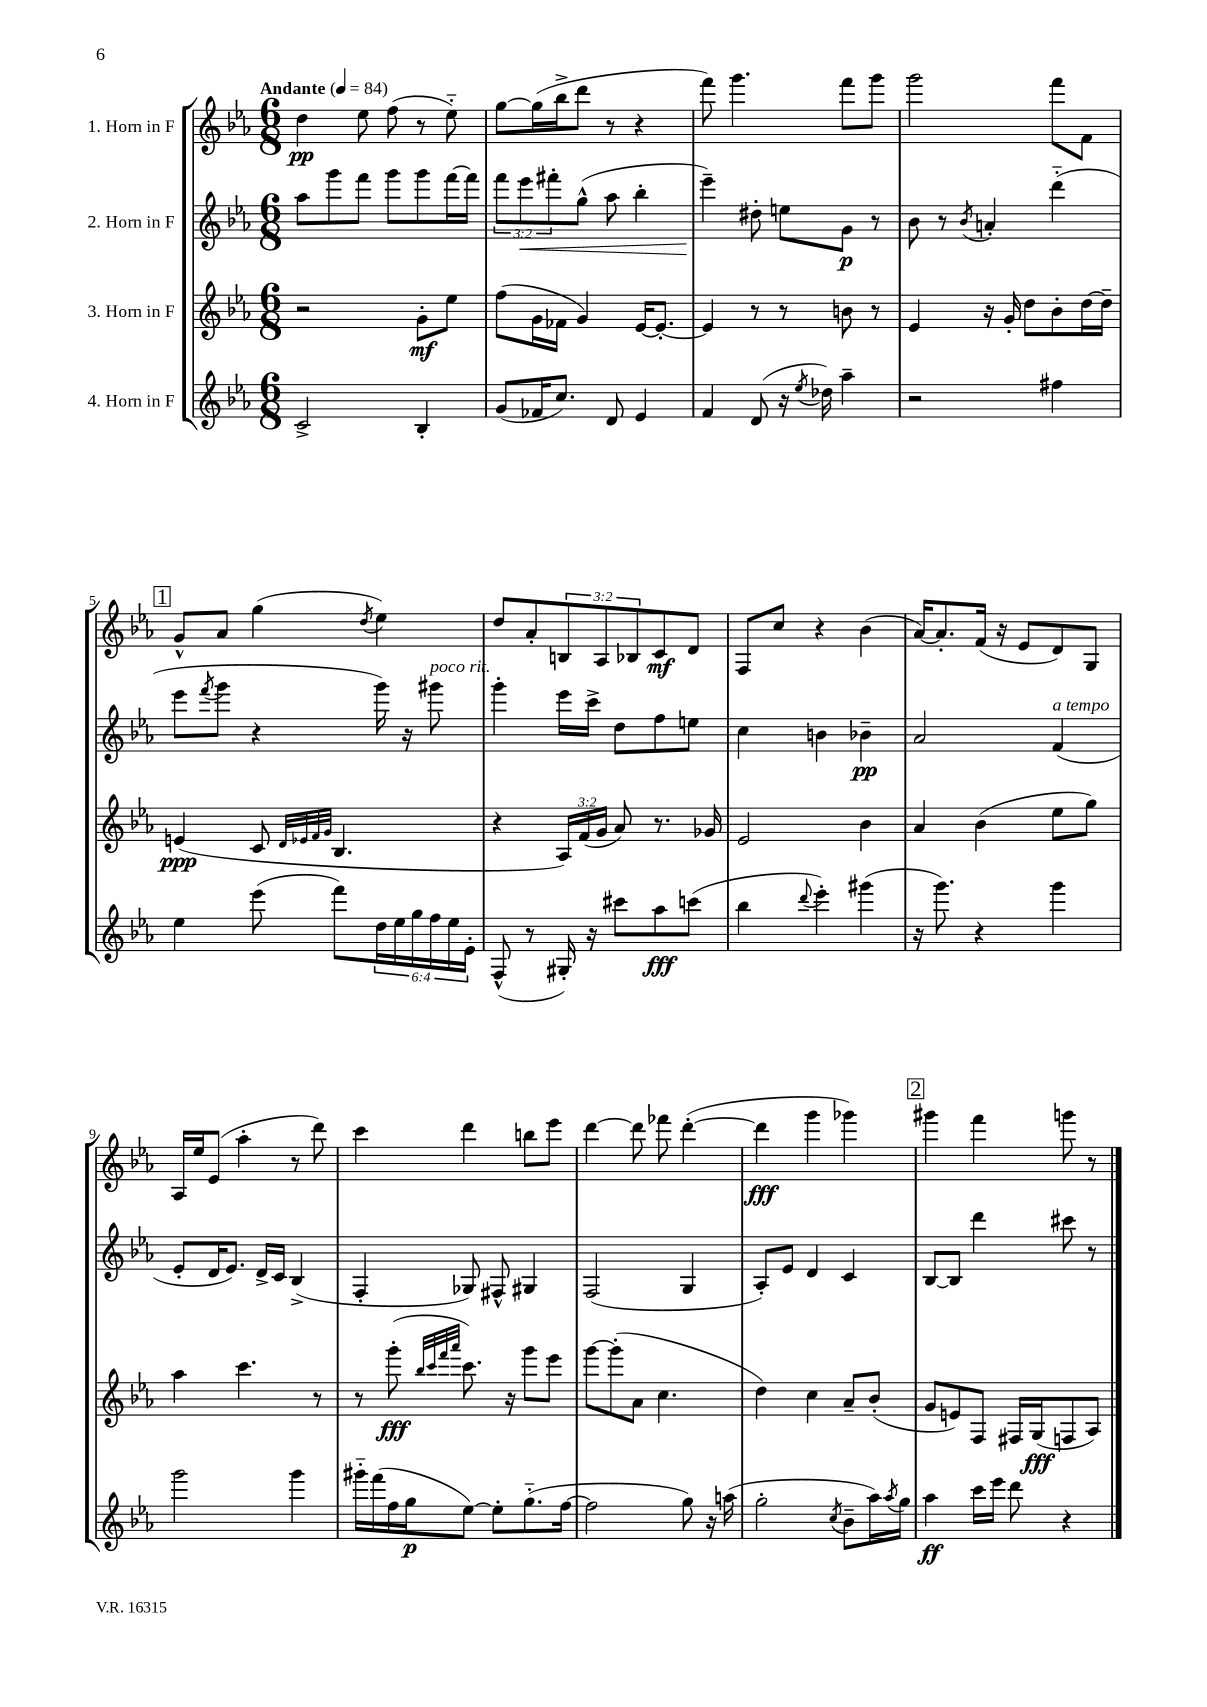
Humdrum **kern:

**kern	**kern	**kern	**kern
*staff4	*staff3	*staff2	*staff1
*clefG2	*clefG2	*clefG2	*clefG2
*k[b-e-a-]	*k[b-e-a-]	*k[b-e-a-]	*k[b-e-a-]
*M6/8	*M6/8	*M6/8	*M6/8
*MM84	*MM84	*MM84	*MM84
2c^	2r	8aa-	4dd
.	.	8ggg	.
.	.	8fff	8ee-
.	.	8ggg	(8ff
4B-'	8g'	8ggg	8r
.	8ee-	[16fff	8ee-'~)
.	.	16fff]	.
=	=	=	=
(8g	(8ff	12fff	[8gg
.	.	12eee-	.
16f-	16g	.	(16gg]
.	.	12fff#'	.
8.cc)	16f-	.	16bb-^
.	4g)	(8gg^^	8ddd
8d	.	8aa-	8r
4e-	[16e-	4bb-'	4r
.	8.e-'_	.	.
=	=	=	=
4f	4e-]	4eee-~)	8fff)
.	.	.	4.ggg
(8d	8r	8dd#'	.
16r	8r	8ee	.
8qee-	.	.	.
16dd-)	.	.	.
4aa-~	8b	8g	8fff
.	8r	8r	8ggg
=	=	=	=
2r	4e-	8b-	2ggg
.	.	8r	.
.	.	8qb-	.
.	16r	4a'	.
.	16g'	.	.
.	8dd	.	.
4ff#	8b-'	(4ddd'~	8fff
.	[16dd	.	8f
.	16dd~]	.	.
=	=	=	=
4ee-	(4e	8eee-	8g^^
.	.	8qfff	.
.	.	8ggg	8a-
(8eee-	8c	4r	(4gg
.	32qqd	.	.
.	32qqe-	.	.
.	32qqf	.	.
.	32qqg	.	.
8fff)	4.B-	.	.
.	.	.	8qdd
24dd	.	16ggg)	4ee-)
24ee-	.	.	.
.	.	16r	.
24gg	.	.	.
24ff	.	8ggg#	.
24ee-	.	.	.
24e-'	.	.	.
=	=	=	=
(8F^^	4r	4ggg'	8dd
8r	.	.	8a-'
16G#')	24A-)	16eee-	12B
.	(24f	.	.
16r	.	16ccc^	.
.	24g	.	12A-
8ccc#	8a-)	8dd	.
.	.	.	12B-
8aa-	8.r	8ff	8c
(8ccc	.	8ee	8d
.	16g-	.	.
=	=	=	=
4bb-	2e-	4cc	8F
.	.	.	8cc
8qqddd	.	.	.
4eee-')	.	4b	4r
(4ggg#	4b-	4b-~	(4b-
=	=	=	=
16r	4a-	2a-	[16a-)
8.ggg)	.	.	8.a-']
4r	(4b-	.	(16f
.	.	.	16r
.	.	.	8e-
4ggg	8ee-	(4f	8d)
.	8gg)	.	8G
=	=	=	=
2ggg	4aa-	8e-'	16A-
.	.	.	16ee-
.	.	16d	(8e-
.	.	8.e-)	.
.	4.ccc	.	4aa-'
.	.	16d^	.
.	.	16c	.
4ggg	.	(4B-^	8r
.	8r	.	8ddd)
=	=	=	=
16ggg#'~	8r	4F'	4ccc
(16fff	.	.	.
16ff	(8ggg'	.	.
16gg	.	.	.
.	32qqbb-	.	.
.	32qqccc	.	.
.	32qqfff	.	.
.	32qqaaa-	.	.
[8ee-)	8.ccc)	8G-)	4ddd
8ee-']	.	8F#^^	.
.	16r	.	.
(8.gg'~	8ggg	4G#	8bb
.	8eee-	.	8eee-
[16ff	.	.	.
=	=	=	=
2ff]	[8ggg	(2F	[4ddd
.	(8ggg']	.	.
.	8a-	.	8ddd]
.	4.cc	.	8fff-
8gg)	.	4G	([4ddd'
16r	.	.	.
(16aa	.	.	.
=	=	=	=
2gg'	4dd)	8A-')	4ddd]
.	.	8e-	.
.	4cc	4d	4ggg
8qcc	.	.	.
8b-~	8a-~	4c	4ggg-)
16aa-)	(8b-'	.	.
8qaa-	.	.	.
16gg	.	.	.
=	=	=	=
4aa-	8g	[8B-	4ggg#
.	8e)	8B-]	.
16ccc	8F	4ddd	4fff
16eee-	.	.	.
8ddd	16F#	.	.
.	(16G	.	.
4r	8F	8ccc#	8ggg
.	8A-)	8r	8r
==	==	==	==
*-	*-	*-	*-
